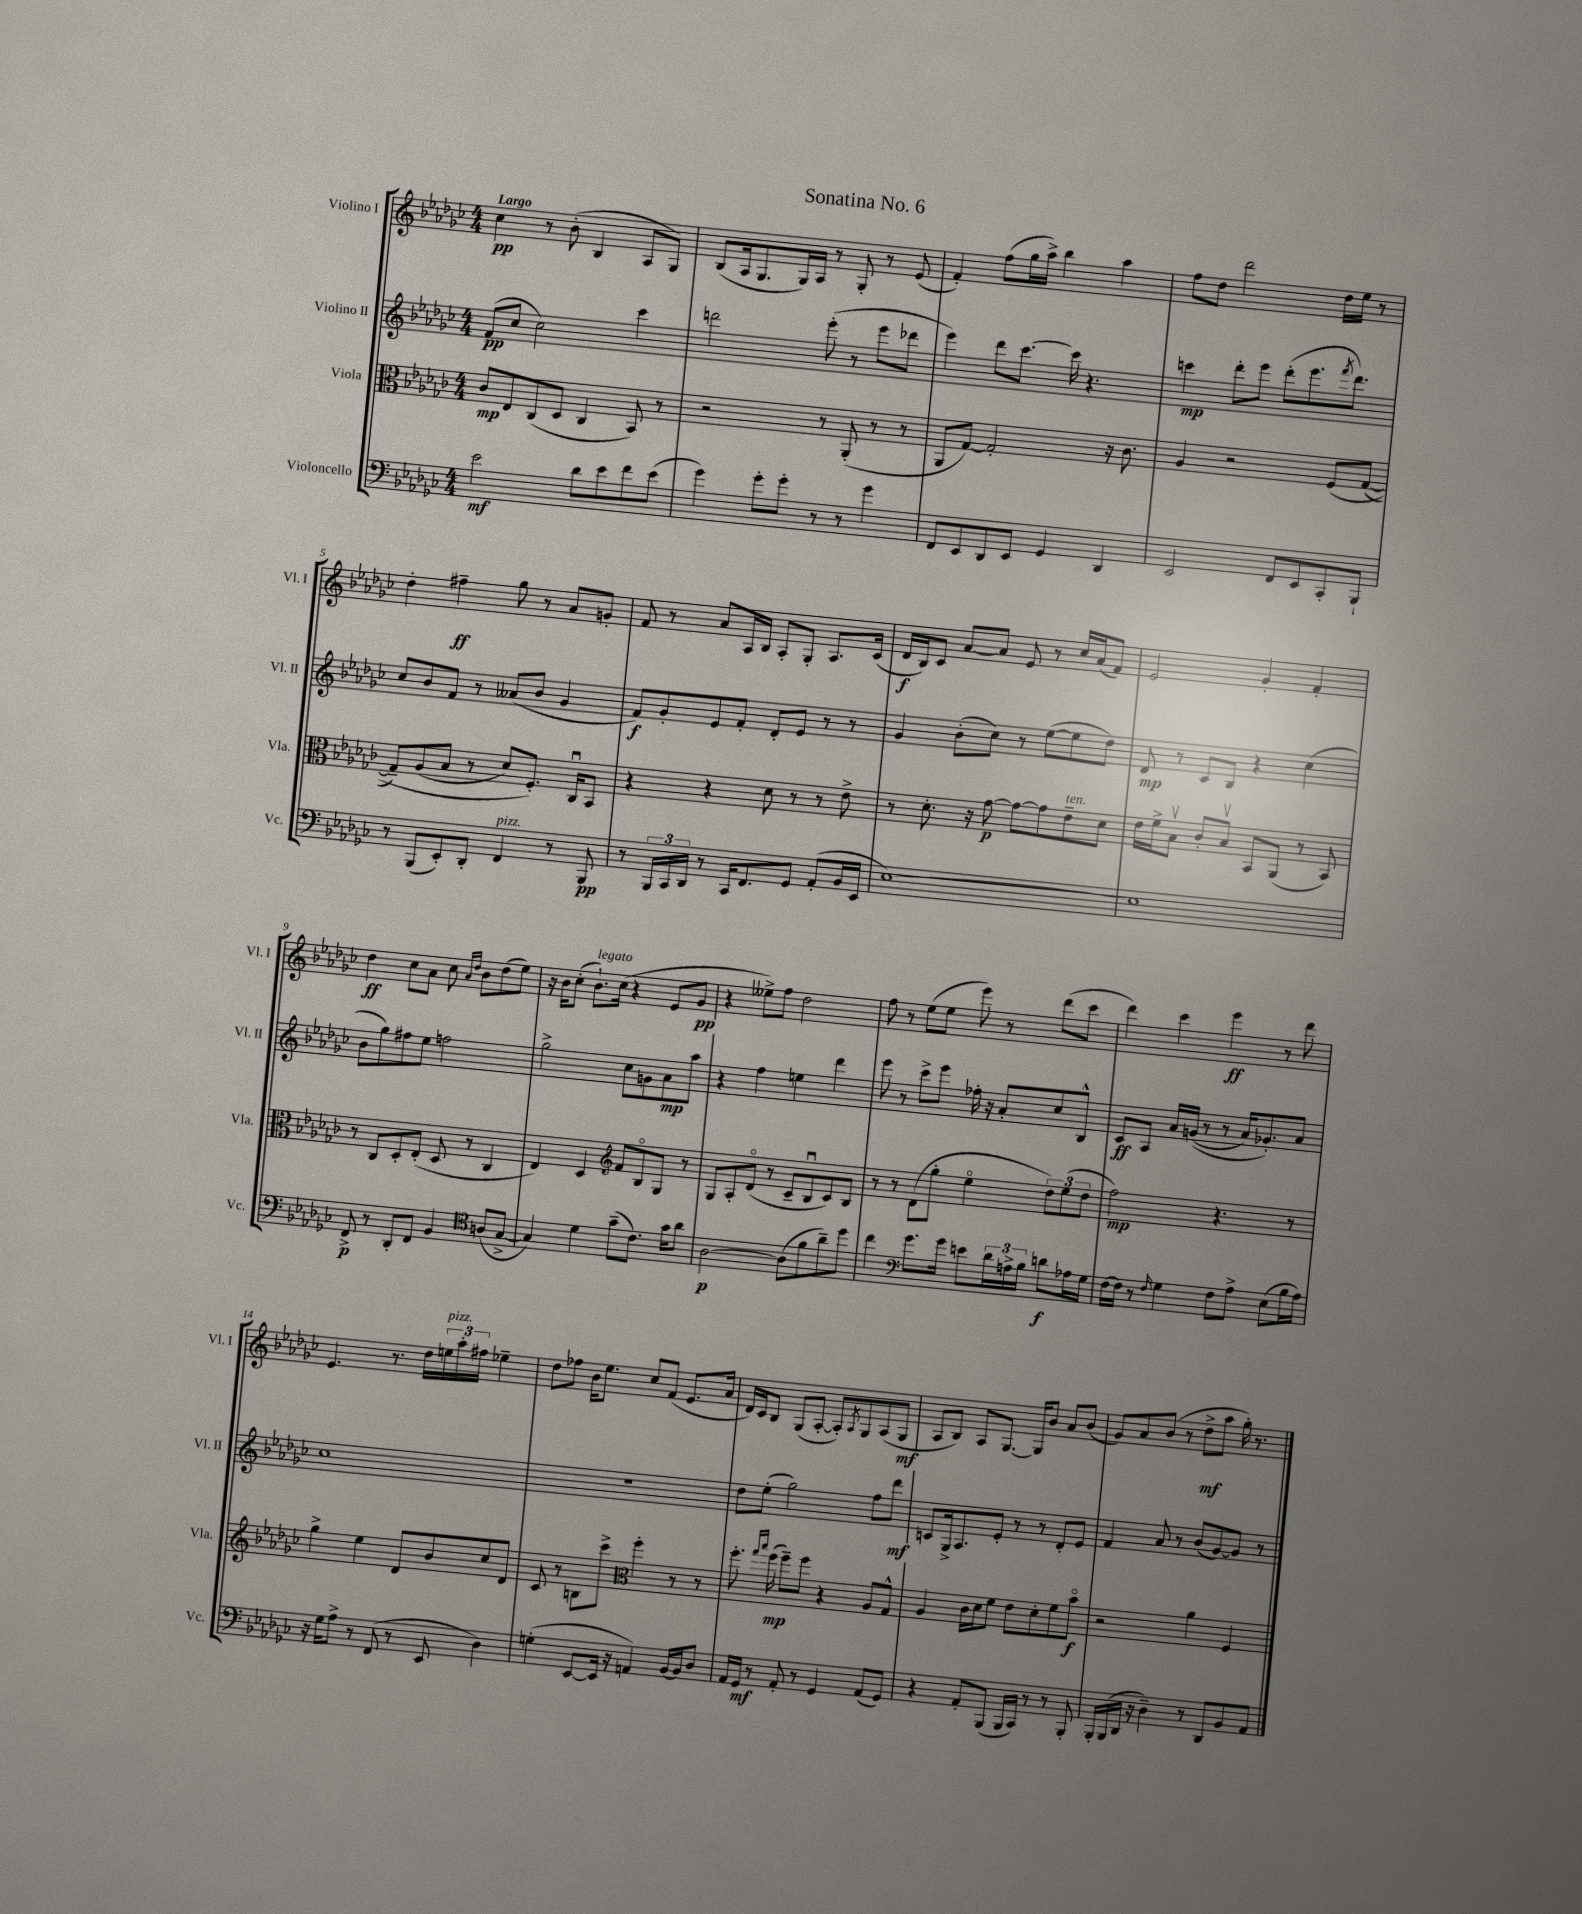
\header { title = "Sonatina No. 6" }
<<
\new StaffGroup <<
\new Staff = "s0" \with { instrumentName = "Violino I" shortInstrumentName = "Vl. I" } {
    \clef treble \key ges \major \numericTimeSignature \time 4/4 \tempo "Largo"
    ces''4\pp r8 bes'8-.( bes4 aes8 ges8) |
    bes8( aes16 ges8. ges16) aes16 r8 ges8-. r8 ees'8( |
    f'4-.) f''8( ges''16 aes''16->) bes''4 aes''4 |
    f''8 des''8 des'''2 des''16 ees''16 r8 |
    des''4-. fis''4--\ff ges''8 r8 aes'8 g'8-. |
    f'8 r8 aes'8 aes16 bes16 aes8-. ges8-. aes8. ces'16( |
    des'16\f bes16) ces'8 aes'8~ aes'8 ees'8 r8 ces''16 aes'16( f'8) |
    ees'2 ges'4-. f'4-. |
    des''4\ff ces''8 aes'8 ces''8 \grace { aes'16 des''16 } bes'8 des''8( ees''8) |
    r16 bes'16 ces''8-.( bes'8.-!^\markup { \italic "legato" }) ces''16( r4 ees'8 ges'8\pp |
    r4 eeses''8->) f''8 des''2 |
    f''8 r8 ees''8( ees''8 ees'''8) r8 des'''8( ces'''8 |
    des'''4) ces'''4 ees'''4\ff r8 des'''8 |
    ees'4. r8. des''16 \tuplet 3/2 { e''16^\markup { \italic "pizz." } aes''16-. fis''16 } ees''4-- |
    des''8 fes''8 bes'16 ees''8. ces''8 f'8( ees'8. aes'16 |
    des'16) ces'16 bes8 ges8( aes8~-. aes8-.) \acciaccatura { aes8 } ges8 aes8( ges8\mf |
    aes8 bes8) aes8 ges8.~ ges16 bes'8 aes'8 bes'8( |
    ges'8) aes'8 bes'8( r8 des''8->\mf aes''8 ges''16-.) r8. \bar "|." |
}
\new Staff = "s1" \with { instrumentName = "Violino II" shortInstrumentName = "Vl. II" } {
    \clef treble \key ges \major \numericTimeSignature \time 4/4
    f'8\pp( ces''8 ces''2) ces'''4 |
    d'''2 ees'''8-.( r8 ees'''8 des'''8 |
    ees'''4) des'''8 ces'''8.~ ces'''16 r4. |
    c'''4\mp des'''8-. ees'''8 des'''8-.( ees'''8. \acciaccatura { f'''8 } des'''8.) |
    ces''8 bes'8 f'8 r8 aeses'8( bes'8 ges'4 |
    f'8\f) ges'8-. ees'8 f'8-. des'8-. ees'8 r8 r8 |
    ges'4 bes'8-.( ces''8) r8 ees''8~( ees''8 des''8) |
    des'8\mp r8 ces'8 bes8 r4 ces''4( |
    bes'8 ges''8) fis''8 ees''8 f''2 |
    ges''2-> ces''8 g'8 aes'8\mp aes''8 |
    r4 f''4 e''4 des'''4 |
    ees'''8 r8 ces'''8-> ees'''8 fes''16-. r16 aes'8-. ces''8 bes8-^ |
    ces'8\ff aes8 aes'16 g'16(\( r8 r8 aes'16) ges'8.-.\) aes'8 |
    ces''1 |
    R1 |
    des''8 ees''8-.( ges''2) f''8 des'''8\mf |
    c'8 ges16-> aes8. ees'8-. r8 r8 des'8-. ees'8 |
    f'4 aes'8 r8 bes'8( ges'8~) ges'8 r8 \bar "|." |
}
\new Staff = "s2" \with { instrumentName = "Viola" shortInstrumentName = "Vla." } {
    \clef alto \key ges \major \numericTimeSignature \time 4/4
    ces'8\mp ees8 ces8( des8 ces4 bes,8) r8 |
    r2 r8 aes,8-.( r8 r8 |
    aes,8 ges8~) ges2-. r16 ces'8. |
    aes4 r2 f8( ges8~\( |
    ges8--) aes8( bes8 r8 des'8) f8.-.\) ces16\downbow bes,8 |
    r4 r4 des'8 r8 r8 ees'8-> |
    r8 des'8.-. r16 ges'8~\p ges'8~ ges'8 ees'8--^\markup { \italic "ten." } des'8 |
    ees'16 f'16-> bes8\upbow ces'8-. bes8\upbow bes,8 aes,8( r8 bes,8) |
    r8 ces8 des8-. ees8-.( des8 r8 ces4 |
    ees4) des4 \clef treble f'8 bes8\flageolet ges8 r8 |
    ges8 aes8-. des'8\flageolet( r8 ces'8-- bes8\downbow ces'8) bes8 |
    r8 r8 des'8( ges''8-. ees''4\flageolet \tuplet 3/2 { des''8) ees''8( des''8 } |
    f''2\mp) r4. r8 |
    ges''4-> ees''4 des'8 bes'8 ces''8 des'8 |
    ces'8 r8 b8 ces'''8-> \clef alto f''4-. r8 r8 |
    f''8.-. \grace { ges''16 bes''16 } f''16\mp( f''8--) f''8 r4 aes8 ges8-^ |
    aes4 ces'16 des'16 f'8 ees'8 des'8-. f'8 bes'8\flageolet\f |
    r2 aes'4 f4 \bar "|." |
}
\new Staff = "s3" \with { instrumentName = "Violoncello" shortInstrumentName = "Vc." } {
    \clef bass \key ges \major \numericTimeSignature \time 4/4
    ees'2\mf des'8 ees'8 f'8 ees'8( |
    ges'4) ges'8-. ges'8-. r8 r8 ges'4 |
    f,8 ees,8 des,8 ees,8 ges,4 des,4 |
    ees,2 f,8 ees,8 ces,8-. bes,,8-! |
    r8 bes,,8( ees,8-.) des,8-. f,4^\markup { \italic "pizz." } r8 bes,,8\pp |
    r8 \tuplet 3/2 { bes,,16 ces,16 des,16 } r8 ces,16 f,8. ges,8 aes,8-.( bes,16 ees,16 |
    ees1~) |
    ees1 |
    f,8->\p r8 des,8-. f,8 bes,4 \clef tenor a8( ges8~-> |
    ges4) des'4 ges'8--( ces'8.) ges'16 aes'8 |
    aes2~\p aes8( f'8 aes'8--) des''8 |
    ces''4 \clef bass ges'8. ges'16 e'8 \tuplet 3/2 { des'16 a16-> bes16 } d'8\f aes16 ges16 |
    f16~ f16 r8 \grace { f16 } ges4 f8 aes8-> ees8( bes16 aes16) |
    r16 ges16 aes8-> r8 f,8( r8 ees,8 des4) |
    g4-.( ees,8~ ees,16 r16 a,4) bes,16~ bes,16 des8 |
    aes,16 ges,16\mf r8 aes,8-. r8 ges,4 aes,8( ges,8) |
    r4 aes,8-. bes,,8( bes,,16 ces,16) r8 r8 bes,,8-. |
    bes,,16-. bes,,16( des,16 r16 des4--) r8 des,8 bes,8 aes,8 \bar "|." |
}
>>
>>
